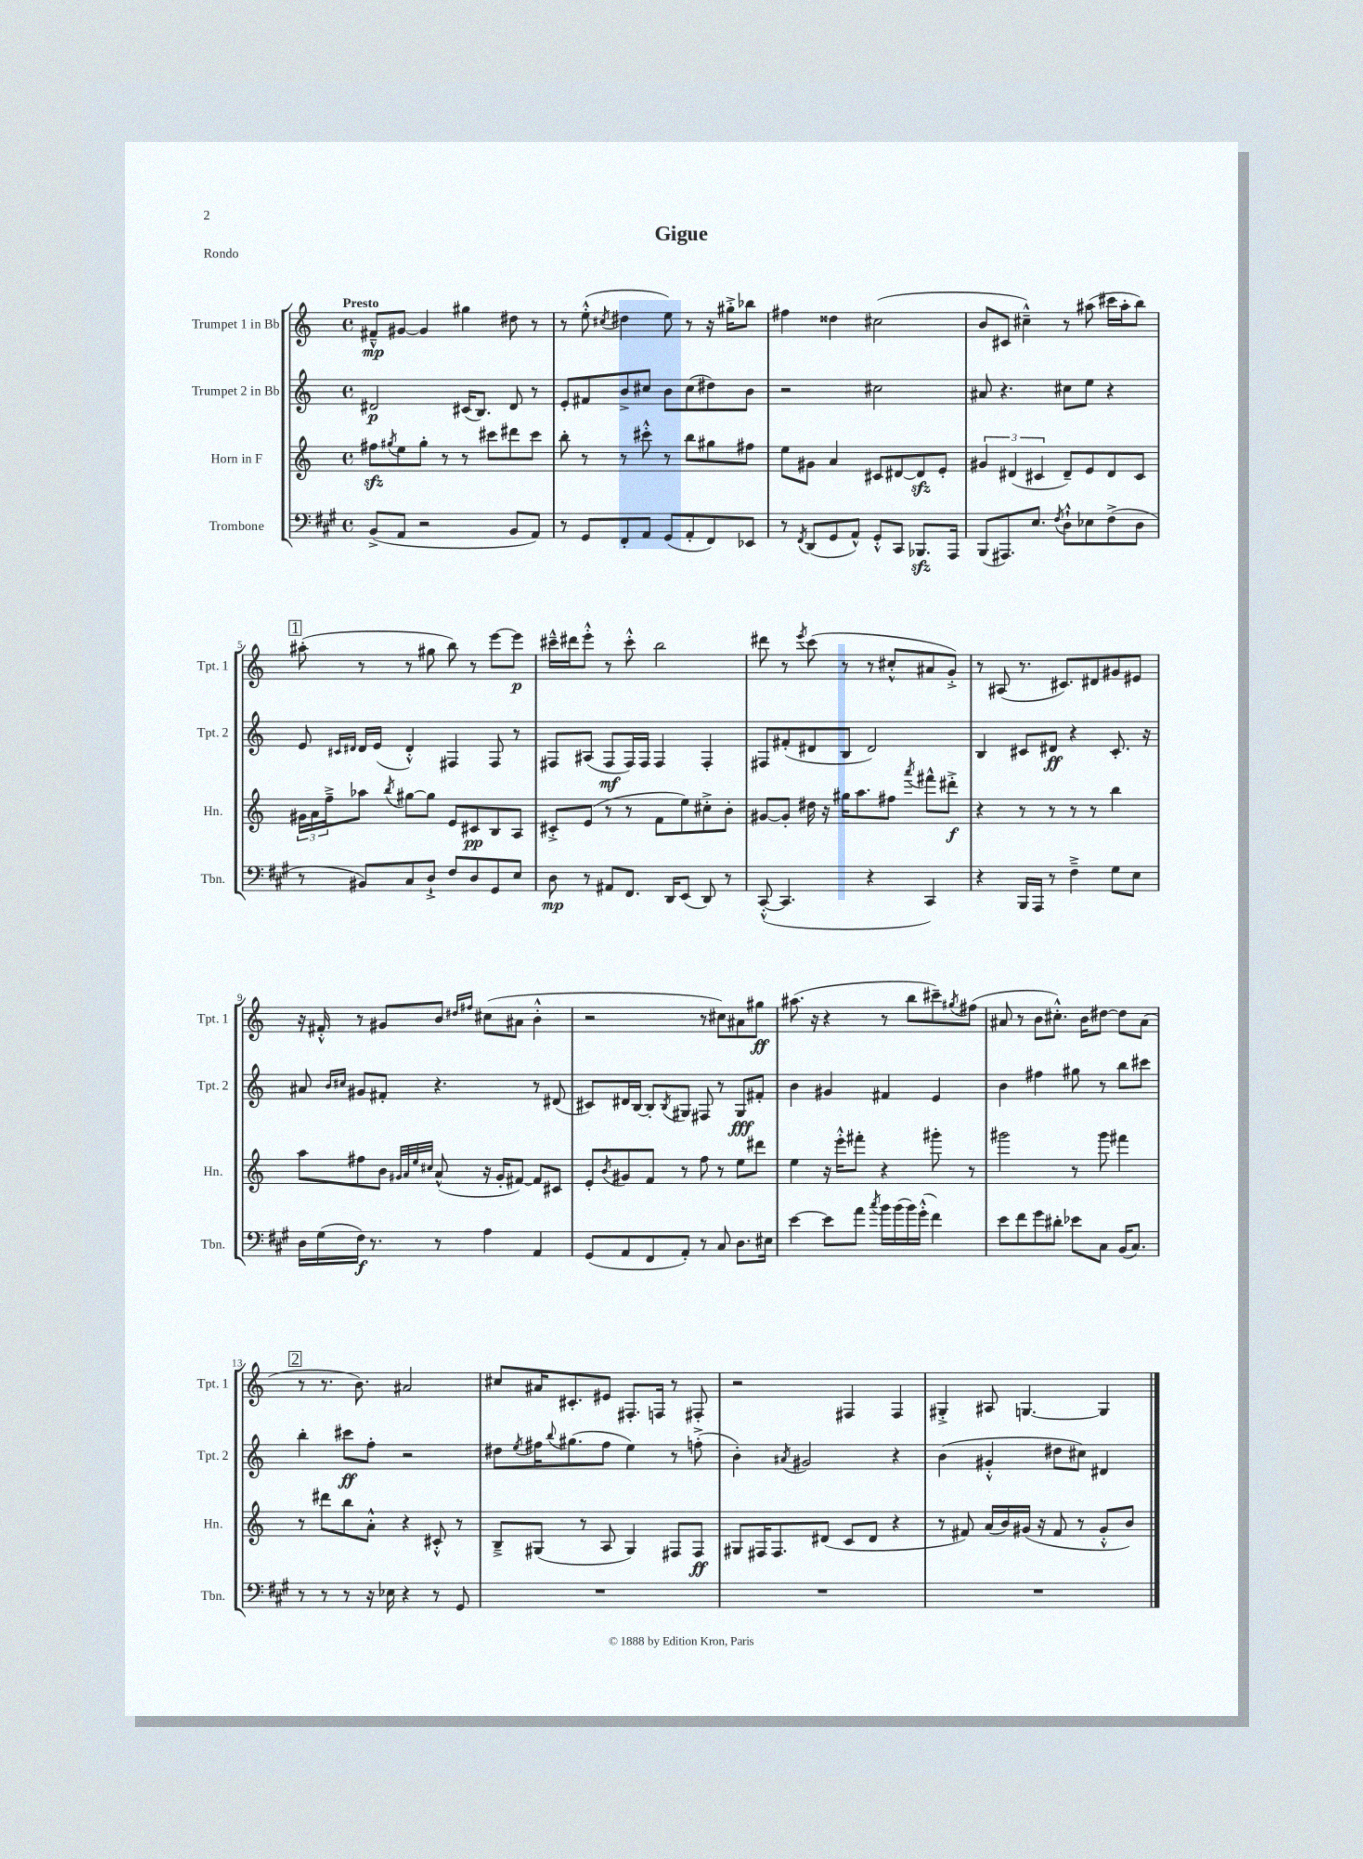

**kern	**kern	**kern	**kern
*staff4	*staff3	*staff2	*staff1
*clefF4	*clefG2	*clefG2	*clefG2
*k[f#c#g#]	*k[]	*k[]	*k[]
*M4/4	*M4/4	*M4/4	*M4/4
*met(c)	*met(c)	*met(c)	*met(c)
(8BB^	8ff#	2d#	8f#~^^
.	8qgg#	.	.
8AA	8ee	.	[8g#
2r	8gg#'	.	4g#]
.	8r	.	.
.	8r	(16c#	4gg#
.	.	8.B)	.
.	8ccc#	.	.
8BB	8ddd#	8d#	8dd#
8AA)	8ccc#	8r	8r
=	=	=	=
8r	8bb'	8e'	8r
8GG#	8r	8f#	(8ee'^^
.	.	.	8qcc#
8FF#'	8r	8b^	4dd#
8AA	8ccc#'^^	8cc#	.
(8GG#	8r	8b	8ee)
8AA'	8bb	(8cc#	8r
8FF#)	8gg#	8dd#)	16r
.	.	.	16gg#'^
8EE-	8ff#	8b	8bb-
=	=	=	=
8r	8ee	2r	4ff#
8qFF#	.	.	.
(8DD	8g#	.	.
8GG#	4a	.	4dd##
8AA^^)	.	.	.
8GG#'^^	8c#	2cc#	(2cc#
8CC#	[8d#	.	.
8.BBB-	8d#]	.	.
.	8e'	.	.
16AAA	.	.	.
=	=	=	=
(8BBB	6g#	8a#	8b
8.AAA#)	.	4.r	8c#
.	(6d#	.	.
.	.	.	4cc#~^^)
8.E	.	.	.
.	6c#	.	.
8qF#	.	.	.
8D`^^	8d#~)	8cc#	8r
8E-	8e	8ee	(8aa#
(8F#^	8d#	4r	16ccc#
.	.	.	16aa#'
8D	8c#	.	8bb)
=	=	=	=
8r	24g#	8e	(8aa#'
.	24a	.	.
.	24ff~^	.	.
.	.	16qqc#	.
.	.	16qqd#	.
8BB#)	8aa-	16d#	8r
.	.	(16e	.
.	8qbb	.	.
8C#	[8gg#	4d#'^^)	8r
8D`^	8gg#]	.	8gg#
8F#	8e	4F#	8bb)
8D	8c#	.	8r
8GG#	8B	8F#	[8eee
8E	8A	8r	8eee]
=	=	=	=
8D	8c#'^	8F#	16ccc#~^^
.	.	.	16ddd#
8r	(8e	(8A#	8eee'^^
8AA#	8r	8F#	8r
8.FF#	8r	16F#)	8ccc#'^^
.	.	16F#	.
.	8f	4F#	2bb
16DD	.	.	.
(8EE	8ee)	.	.
8DD)	8cc#'^	4F#'	.
8r	8b'	.	.
=	=	=	=
([8CC#'^^	[8g#	8F#	8ddd#
4.CC#]	8g#']	(8f#'	8r
.	.	.	8qeee
.	16dd#	8d#	(8ccc
.	16r	.	.
.	16gg#	8B	8r
.	8.aa	.	.
4r	.	2d#)	8r
.	8ff#	.	8cc#'^^
.	8qaaa	.	.
4CC#)	8fff#^^	.	8a#
.	8ddd#'^	.	8g'^)
=	=	=	=
4r	4r	4B	8r
.	.	.	(8A#
16BBB	8r	8c#	8.r
16AAA	.	.	.
8r	8r	8d#	.
.	.	.	8.c#)
4F#~^	8r	4r	.
.	8r	.	8d#
8G#	4bb	8.c#'	8g#
8E	.	.	8e#
.	.	16r	.
=	=	=	=
16D	8aa	8a#	16r
(16G#	.	.	16f#'^^
.	.	16qqb	.
.	.	16qqcc#	.
16F#)	8ff#	8g#	8r
8.r	.	.	.
.	8b	8f#'	8g#
.	32qqg#	.	.
.	32qqa	.	.
.	32qqee	.	.
.	32qqcc#	.	.
8r	(8a^^	4.r	8b
.	.	.	16qqdd#
.	.	.	16qqff#
4A	16r	.	(8cc#
.	16g#'	.	.
.	[8f#)	.	8a#
4AA	8f#]	8r	4b'^^
.	8c#	(8d#	.
=	=	=	=
(8GG#	8e'	8c#)	2r
.	8qb	.	.
8AA	8g#	16d#	.
.	.	[16B	.
8FF#	8f	8B']	.
.	.	8qB	.
8AA')	8r	8G#	.
8r	8ff	8F#	8r
8C#	8r	8r	8cc#)
8.D	8ee	8G#	8a#
.	8ddd#	8f#'	8gg#
16E#	.	.	.
=	=	=	=
[4e	4ee	4b	(8.aa#
.	.	.	16r
8e]	16r	4g#	4r
.	16eee'^^	.	.
8a	8fff#'	.	.
8qcc#	.	.	.
16b	4r	4f#	8r
(16b	.	.	.
16b)	.	.	8bb
(16g#'^^	.	.	.
4f#)	8ggg#'	4e	8ccc#~)
.	.	.	8qgg#
.	8r	.	(8ff#
=	=	=	=
8e	2ggg#	4b	8a#
8f#	.	.	8r
8g#	.	4ff#	8b
8d#'	.	.	8.cc#'^^)
8e-	8r	8gg#	.
.	.	.	16b
8C#	8ggg#	8r	[8dd#
(16BB	4fff#	8bb	8dd#]
8.C#)	.	.	.
.	.	8ccc#	(8a#
=	=	=	=
8r	8r	4bb'	8r
8r	8ddd#	.	8.r
8r	8bb	8ccc#	.
.	.	.	8.b)
16r	8a'^^	8ff'	.
16E-	.	.	.
4r	4r	2r	2a#
8r	8c#'^^	.	.
8GG#	8r	.	.
=	=	=	=
1r	8B~^	8dd#	8cc#
.	.	8qee	.
.	(8G#	16ff#	16a#
.	.	8qqbb	.
.	.	(8.gg#	8.c#'
.	8r	.	.
.	8A	8ff#	8e#
.	4G#)	4ee)	8.F#'
.	.	.	16F
.	8F#	8r	8r
.	8F#	(8ff'^	8F#'
=	=	=	=
1r	8G#	4b')	2r
.	16F#	.	.
.	8.F#	.	.
.	.	8qa#	.
.	.	2g#	.
.	(8d#	.	.
.	8c	.	4F#
.	8d#	.	.
.	4r	4r	4F#
=	=	=	=
1r	8r	(4b	4G#'^
.	8f#)	.	.
.	(16a	4g#'^^	8A#
.	16b)	.	.
.	(16g#	.	[4.G
.	16r	.	.
.	8f#	8dd#	.
.	8r	8cc#)	.
.	8g#'^^	4d#	4G]
.	8b)	.	.
==	==	==	==
*-	*-	*-	*-
